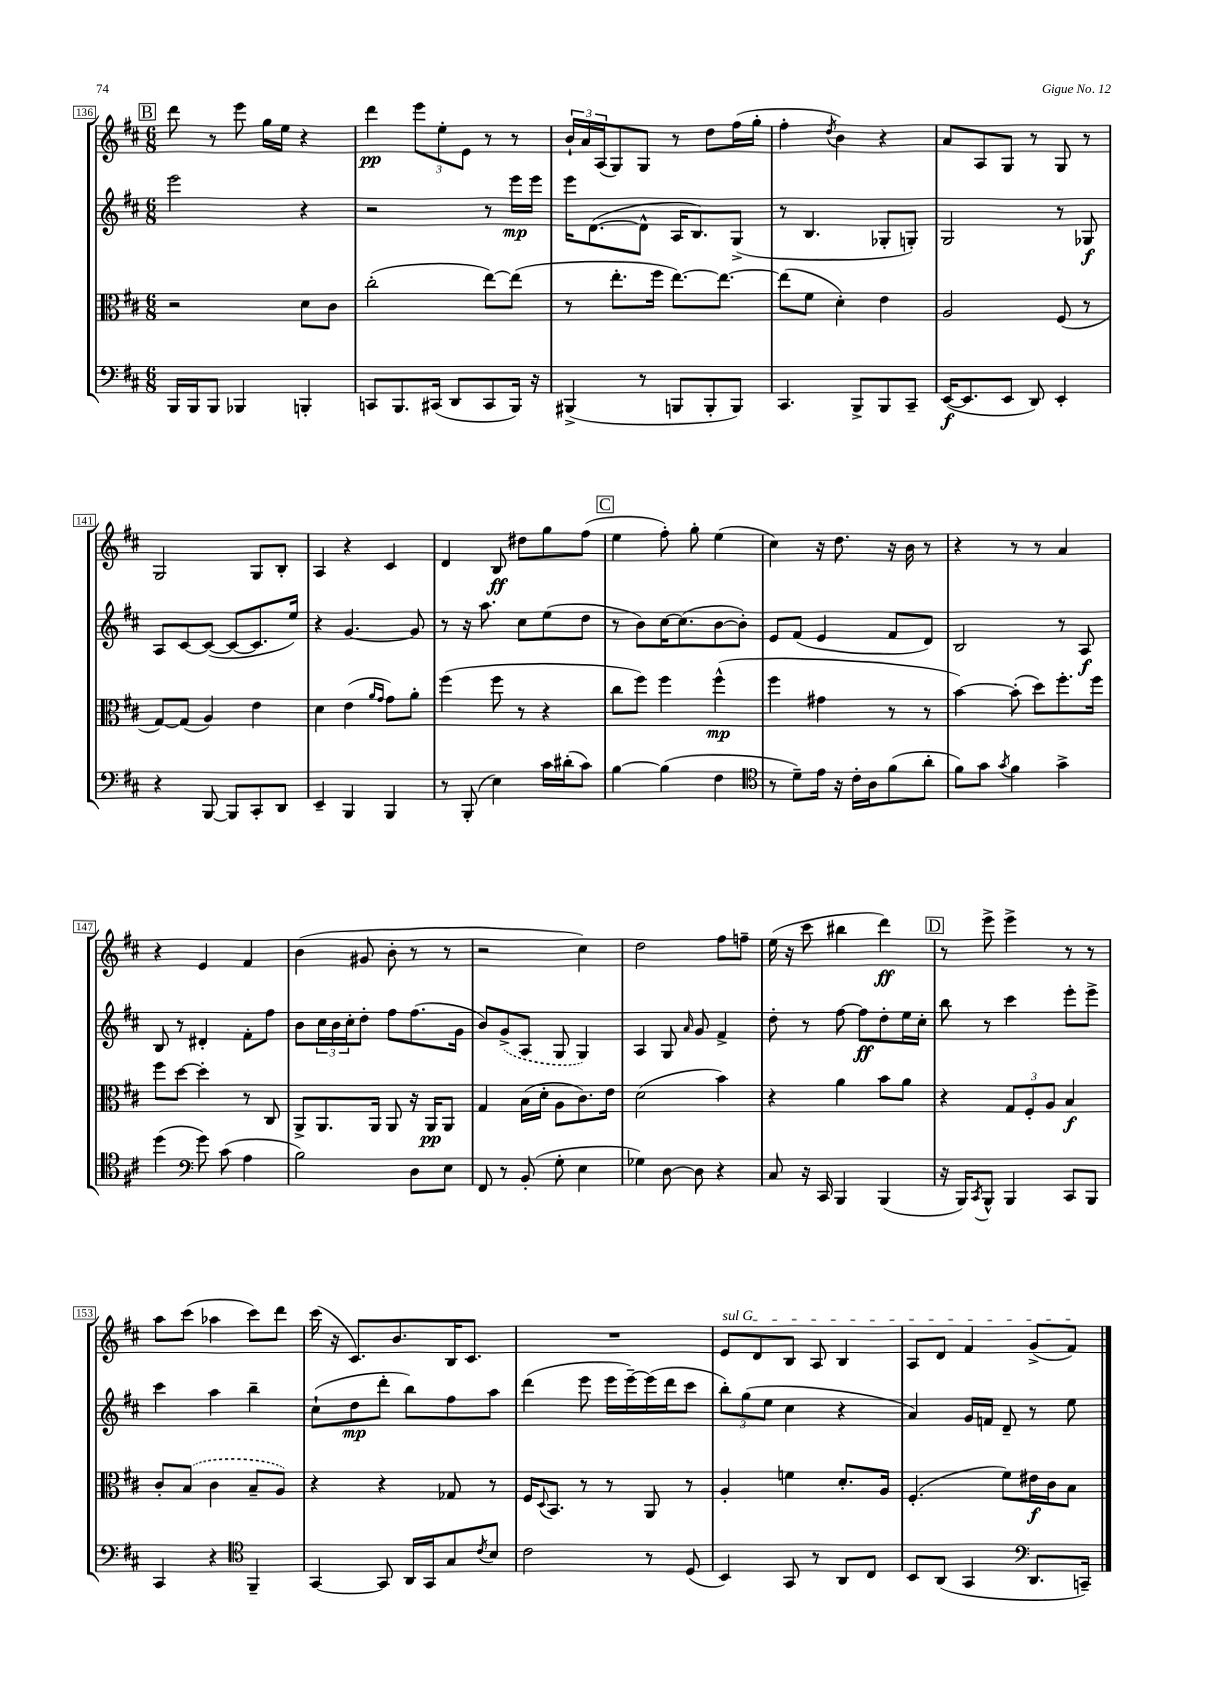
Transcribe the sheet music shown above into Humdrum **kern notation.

**kern	**kern	**kern	**kern
*staff4	*staff3	*staff2	*staff1
*clefF4	*clefC3	*clefG2	*clefG2
*k[f#c#]	*k[f#c#]	*k[f#c#]	*k[f#c#]
*M6/8	*M6/8	*M6/8	*M6/8
16BBB	2r	2eee	8ddd
16BBB	.	.	.
8BBB	.	.	8r
4BBB-	.	.	8eee
.	.	.	16gg
.	.	.	16ee
4BBB'	8d	4r	4r
.	8c#	.	.
=	=	=	=
8CC	(2cc#'	2r	4ddd
8.BBB	.	.	.
.	.	.	12eee
(16CC#	.	.	.
.	.	.	12ee'
8DD	.	.	.
.	.	.	12e
8CC#	[8ee)	8r	8r
16BBB)	(8ee]	16eee	8r
16r	.	16eee	.
=	=	=	=
(4BBB#^	8r	16eee	24b`
.	.	.	24a
.	.	([8.d	.
.	.	.	(24A
.	8.ee'	.	8G)
8r	.	8d^^]	8G
.	16ff#	.	.
8BBB	[8.ee)	16A	8r
.	.	8.B)	.
8BBB'	.	.	8dd
.	8.ee_	.	.
8BBB)	.	(8G^	(16ff#
.	.	.	16gg'
=	=	=	=
4.CC#	(8ee]	8r	4ff#'
.	8f#	4.B	.
.	.	.	8qdd
.	4d')	.	4b)
8BBB^	.	.	.
8BBB	4e	8G-'	4r
8CC#~	.	8G')	.
=	=	=	=
([16EE	2A	2G	8a
8.EE]	.	.	.
.	.	.	8A
8EE	.	.	8G
8DD)	.	.	8r
4EE'	(8F#	8r	8G
.	8r	8G-	8r
=	=	=	=
4r	[8G)	8A	2G
.	(8G]	[8c#	.
[8BBB	4A)	(8c#_	.
8BBB]	.	8c#_	.
8CC#'	4e	8.c#]	8G
8DD	.	.	8B'
.	.	16ee)	.
=	=	=	=
4EE~	4d	4r	4A
4BBB	(4e	[4.g	4r
.	16qqa	.	.
.	16qqg	.	.
4BBB	8g)	.	4c#
.	8a'	8g]	.
=	=	=	=
8r	(4ff#	8r	4d
(8BBB'	.	16r	.
.	.	8.aa	.
4E)	8ff#	.	8B
.	8r	8cc#	8dd#
16c#	4r	(8ee	8gg
(16d#'	.	.	.
8c#)	.	8dd	(8ff#
=	=	=	=
[4B	8cc#	8r	4ee
.	8ff#)	8b)	.
(4B]	4ff#	[16cc#	8ff#')
.	.	(8.cc#]	.
.	.	.	8gg'
4F#	(4ff#^^	[8b	(4ee
.	.	8b'])	.
=	=	=	=
*clefC4	*	*	*
8r	4ff#	8e	4cc#)
8d~)	.	(8f#	.
16e	4g#	4e	16r
16r	.	.	8.dd
16c#'	.	.	.
16A	.	.	.
(8f#	8r	8f#	16r
.	.	.	16b
8a'	8r	8d)	8r
=	=	=	=
8f#)	[4b)	2B	4r
8g	.	.	.
8qg	.	.	.
4f#	(8b']	.	8r
.	8dd)	.	8r
4g^	8.ff#'	8r	4a
.	.	8A	.
.	16ff#	.	.
=	=	=	=
(4dd	8ff#	8B	4r
.	[8dd	8r	.
*clefF4	*	*	*
8g)	4dd']	4d#'	4e
(8c#	.	.	.
4A	8r	8f#'	4f#
.	8C#	8ff#	.
=	=	=	=
2B)	8AA^	8b	(4b
.	8.AA	24cc#	.
.	.	24b	.
.	.	24cc#'	.
.	.	8dd'	8g#
.	16AA	.	.
.	8AA	8ff#	8b'
8D	16r	(8.ff#	8r
.	16AA	.	.
8E	8AA	.	8r
.	.	16g	.
=	=	=	=
8FF#	4G	8b)	2r
8r	.	(8g^	.
(8BB'	(16B	8A	.
.	16d'	.	.
8G'	8A	8G	.
4E	8.c#)	4G)	4cc#)
.	16e	.	.
=	=	=	=
4G-)	(2d	4A	2dd
[8D	.	8G	.
.	.	16qqa	.
8D]	.	8g	.
4r	4b)	4f#^	8ff#
.	.	.	8ff~
=	=	=	=
8C#	4r	8dd'	(16ee
.	.	.	16r
16r	.	8r	8ccc#
16CC#	.	.	.
4BBB	4a	[8ff#	4bb#
.	.	8ff#]	.
(4BBB	8b	8dd'	4ddd)
.	8a	16ee	.
.	.	16cc#'	.
=	=	=	=
16r	4r	8bb	8r
16BBB)	.	.	.
8qCC#	.	.	.
8BBB^^	.	8r	8eee^
4BBB	12G	4ccc#	4eee^
.	12F#'	.	.
.	12A	.	.
8CC#	4B	8eee'	8r
8BBB	.	8eee^	8r
=	=	=	=
4CC#	8c#'	4ccc#	8aa
.	(8B	.	(8ccc#
4r	4c#	4aa	4aa-
*clefC4	*	*	*
4FF#~	8B~	4bb~	8ccc#)
.	8A)	.	8ddd
=	=	=	=
[4GG	4r	(8cc#`	(16ccc#
.	.	.	16r
.	.	8dd	8.c#)
8GG]	4r	8ddd'	.
.	.	.	8.b
16AA	.	8bb)	.
16GG	.	.	.
8G	8G-	8ff#	16B
.	.	.	8.c#
8qc#	.	.	.
8B	8r	8aa	.
=	=	=	=
2c#	16F#	(4ddd	2.r
.	8qqD	.	.
.	8.BB	.	.
.	8r	8eee	.
.	8r	16eee	.
.	.	[16eee~)	.
8r	8AA	(16eee]	.
.	.	16ddd	.
(8D	8r	8ccc#	.
=	=	=	=
4BB)	4A'	12bb')	8e
.	.	(12gg	.
.	.	.	8d
.	.	12ee	.
8GG	4f	4cc#	8B
8r	.	.	8A
8AA	8.d'	4r	4B
8C#	.	.	.
.	16A	.	.
=	=	=	=
8BB	(4.F#'	4a)	8A
(8AA	.	.	8d
4GG	.	16g	4f#
.	.	16f	.
.	8f#)	8d~	.
*clefF4	*	*	*
8.DD	16e#	8r	(8g^
.	16c#	.	.
.	8B	8ee	8f#)
16CC~)	.	.	.
==	==	==	==
*-	*-	*-	*-
